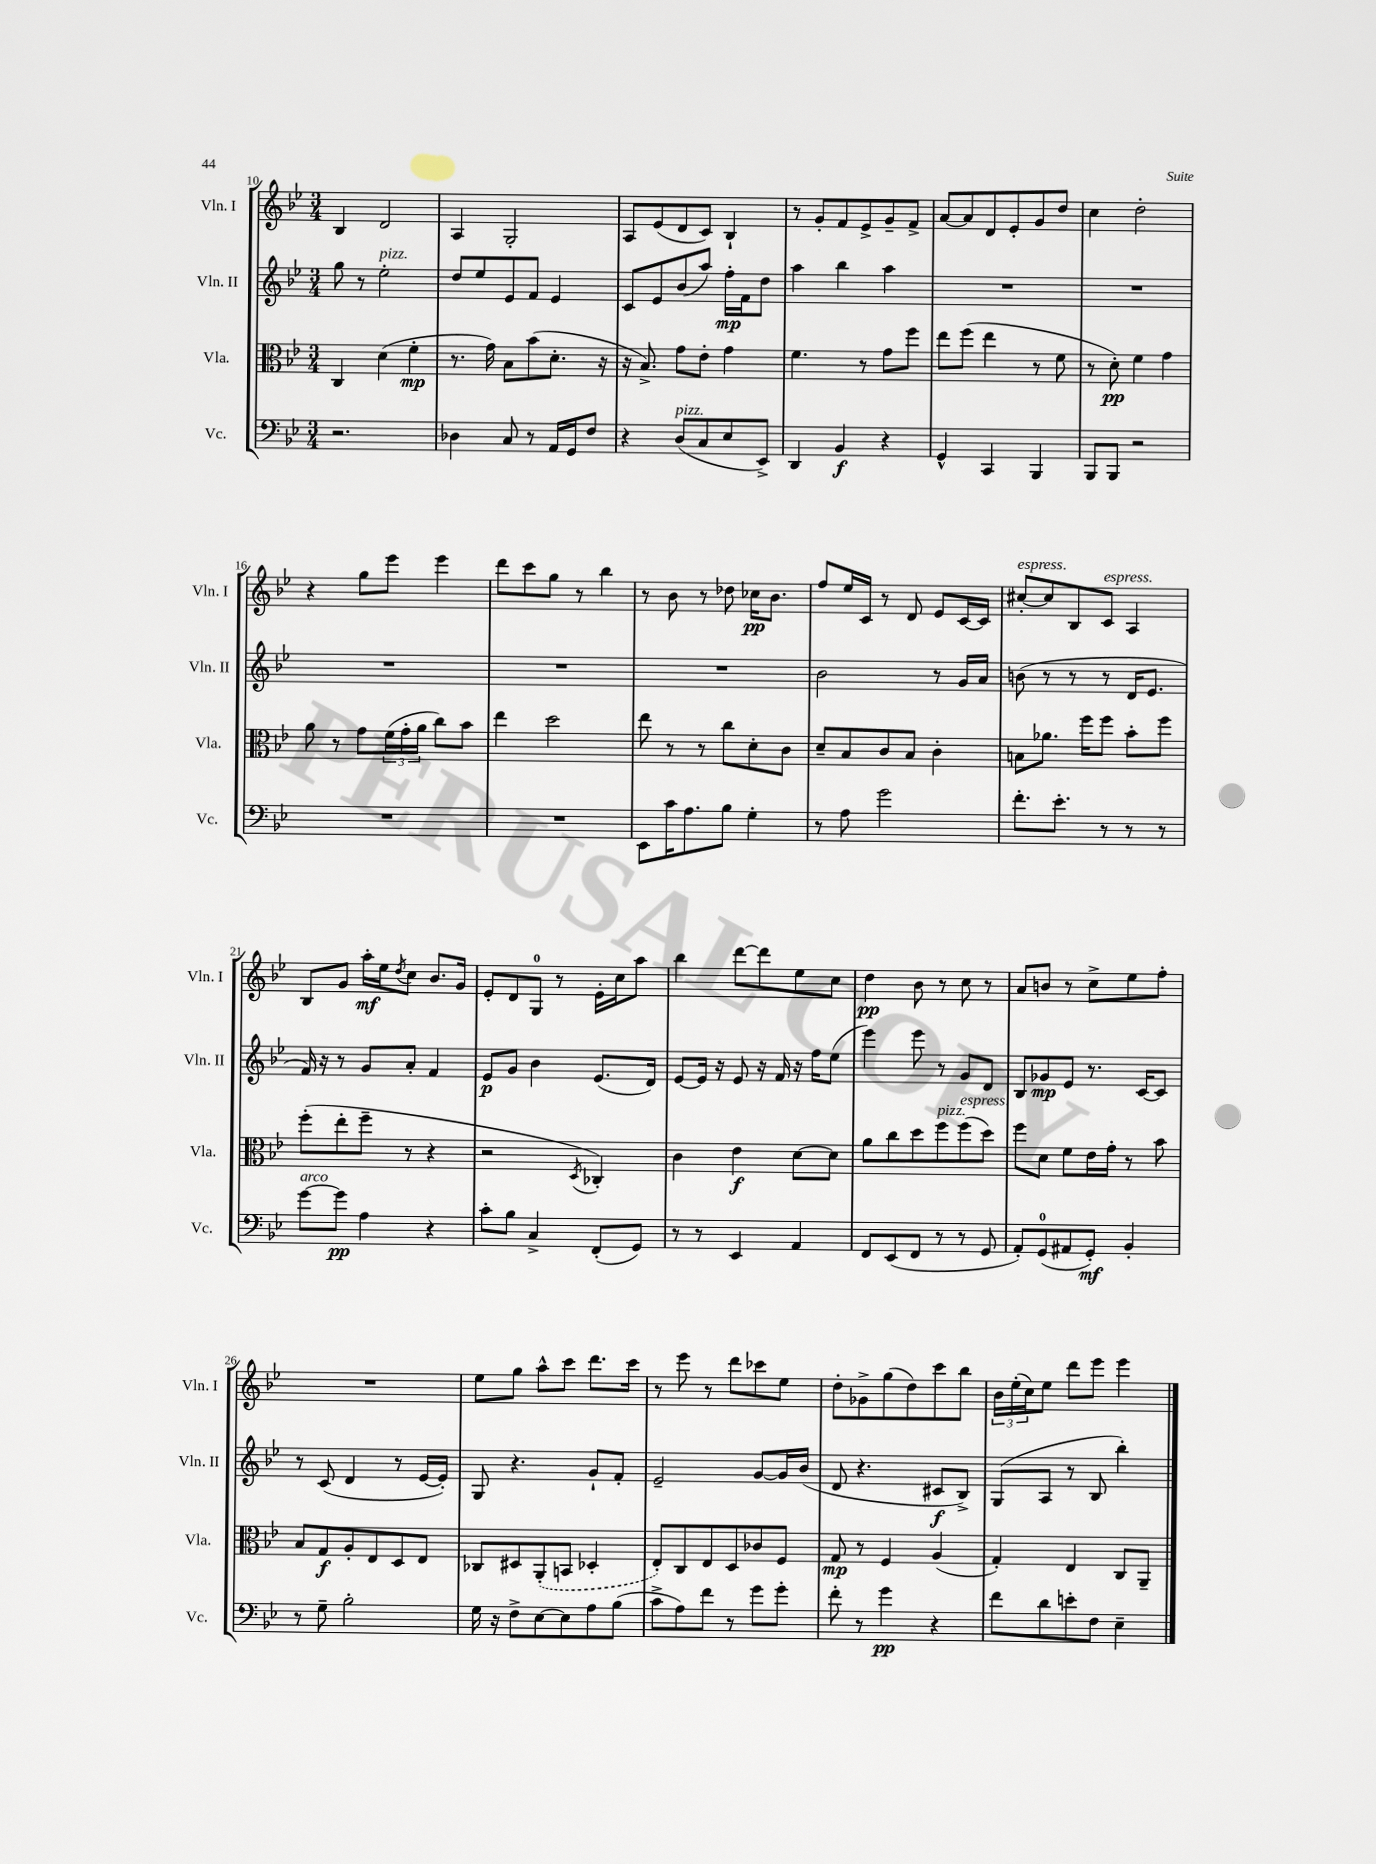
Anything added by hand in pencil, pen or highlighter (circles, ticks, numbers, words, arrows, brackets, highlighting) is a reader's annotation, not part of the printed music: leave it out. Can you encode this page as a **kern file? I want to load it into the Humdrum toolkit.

**kern	**dynam	**kern	**dynam	**kern	**dynam	**kern	**dynam
*part4	*part4	*part3	*part3	*part2	*part2	*part1	*part1
*staff4	*staff4	*staff3	*staff3	*staff2	*staff2	*staff1	*staff1
*I"Vc.	*	*I"Vla.	*	*I"Vln. II	*	*I"Vln. I	*
*I'Vc.	*	*I'Vla.	*	*I'Vln. II	*	*I'Vln. I	*
*clefF4	*	*clefC3	*	*clefG2	*	*clefG2	*
*k[b-e-]	*	*k[b-e-]	*	*k[b-e-]	*	*k[b-e-]	*
*M3/4	*	*M3/4	*	*M3/4	*	*M3/4	*
=10	=10	=10	=10	=10	=10	=10	=10
2.r	.	4C/	.	8gg\	.	4B-/	.
.	.	.	.	8r	.	.	.
!	!	!	!	!LO:TX:a:i:t=pizz.	!	!	!
.	.	(4d\	.	2ee-'\	.	2d/	.
.	.	4f'\	mp	.	.	.	.
=11	=11	=11	=11	=11	=11	=11	=11
4D-X\	.	8.r	.	8dd/L	.	4A/	.
.	.	.	.	8ee-/	.	.	.
.	.	16g\)	.	.	.	.	.
8C/	.	8B-\L	.	8e-/	.	2G'/	.
8r	.	(8b-\	.	8f/J	.	.	.
16AA/LL	.	8.d'\J	.	4e-/	.	.	.
16GG/J	.	.	.	.	.	.	.
8F/J	.	.	.	.	.	.	.
.	.	16r	.	.	.	.	.
=12	=12	=12	=12	=12	=12	=12	=12
4r	.	16r	.	8c/L	.	8A/L	.
.	.	8.B-^/)	.	.	.	.	.
.	.	.	.	8e-/	.	(8e-/	.
!LO:TX:a:i:t=pizz.	!	!	!	!	!	!	!
(8D/L	.	8g\L	.	(8b-/	.	8d/	.
8C/	.	8e-'\J	.	8aa/J)	.	8c/J)	.
8E-/	.	4g\	.	16ff'\LL	mp	4B-`/	.
.	.	.	.	16f\J	.	.	.
8EE-^/J)	.	.	.	8dd\J	.	.	.
=13	=13	=13	=13	=13	=13	=13	=13
4DD/	.	4.f\	.	4aa\	.	8r	.
.	.	.	.	.	.	8g'/L	.
4BB-/	f	.	.	4bb-\	.	8f/	.
.	.	8r	.	.	.	8e-^/	.
4r	.	8g\L	.	4aa\	.	8g~/	.
.	.	8ff\J	.	.	.	8f^/J	.
=14	=14	=14	=14	=14	=14	=14	=14
4GG^^/	.	8ee-\L	.	2.r	.	[8a/L	.
.	.	(8ff\J	.	.	.	8a/]	.
4CC/	.	4ee-\	.	.	.	8d/	.
.	.	.	.	.	.	8e-'/	.
4BBB-/	.	8r	.	.	.	8g/	.
.	.	8f\	.	.	.	8dd/J	.
=15	=15	=15	=15	=15	=15	=15	=15
8BBB-/L	.	8r	.	2.r	.	4cc\	.
8BBB-/J	.	8d'\)	pp	.	.	.	.
2r	.	4f\	.	.	.	2dd'\	.
.	.	4g\	.	.	.	.	.
!!LO:LB:g=z
=16	=16	=16	=16	=16	=16	=16	=16
2.r	.	8a\	.	2.r	.	4r	.
.	.	8r	.	.	.	.	.
.	.	8g\L	.	.	.	8gg\L	.
.	.	(24f\L	.	.	.	8eee-\J	.
.	.	24g'\	.	.	.	.	.
.	.	24a\JJ	.	.	.	.	.
.	.	8cc\L)	.	.	.	4eee-\	.
.	.	8b-\J	.	.	.	.	.
=17	=17	=17	=17	=17	=17	=17	=17
2.r	.	4ee-\	.	2.r	.	8ddd\L	.
.	.	.	.	.	.	8ccc\	.
.	.	2dd\	.	.	.	8gg\J	.
.	.	.	.	.	.	8r	.
.	.	.	.	.	.	4bb-\	.
=18	=18	=18	=18	=18	=18	=18	=18
8EE-\L	.	8ee-\	.	2.r	.	8r	.
16c\K	.	8r	.	.	.	8b-\	.
8.A\	.	.	.	.	.	.	.
.	.	8r	.	.	.	8r	.
8B-\J	.	8cc\L	.	.	.	8dd-X\	.
4G'\	.	8d'\	.	.	.	16cc-X\KL	pp
.	.	.	.	.	.	8.b-\J	.
.	.	8c\J	.	.	.	.	.
=19	=19	=19	=19	=19	=19	=19	=19
8r	.	8d~/L	.	2b-\	.	8ff/L	.
8A\	.	8B-/	.	.	.	16ee-/L	.
.	.	.	.	.	.	16c/JJ	.
2g\	.	8c/	.	.	.	8r	.
.	.	8B-/J	.	.	.	8d/	.
.	.	4c'\	.	8r	.	8e-/L	.
.	.	.	.	16g/LL	.	[16c/L	.
.	.	.	.	16a/JJ	.	16c/JJ]	.
=20	=20	=20	=20	=20	=20	=20	=20
!	!	!	!	!	!	!LO:TX:a:i:t=espress.	!
8.f'\L	.	8Bn\L	.	(8bn\	.	[8cc#X'/L	.
.	.	8.a-X\J	.	8r	.	8cc#/]	.
8.e-'\J	.	.	.	.	.	.	.
.	.	.	.	8r	.	8B-/	.
.	.	16ff\KL	.	.	.	.	.
!	!	!	!	!	!	!LO:TX:a:i:t=espress.	!
8r	.	8ff\J	.	8r	.	8c/J	.
8r	.	8b-'\L	.	16d/KL	.	4A/	.
.	.	.	.	8.e-/J	.	.	.
8r	.	8ff\J	.	.	.	.	.
!!LO:LB:g=z
=21	=21	=21	=21	=21	=21	=21	=21
!LO:TX:a:i:t=arco	!	!	!	!	!	!	!
[8g\L	.	(8ff'\L	.	16f/)	.	8B-/L	.
.	.	.	.	16r	.	.	.
8g\J]	pp	8ee-'\	.	8r	.	8g/J	.
4A\	.	8ff~\J	.	8g/L	.	16aa'\LL	mf
.	.	.	.	.	.	16ee-\J	.
.	.	.	.	.	.	8qdd/	.
.	.	8r	.	8a'/J	.	8cc\J	.
4r	.	4r	.	4f/	.	8.b-/L	.
.	.	.	.	.	.	16g/Jk	.
=22	=22	=22	=22	=22	=22	=22	=22
8c'\L	.	2r	.	8e-/L	p	8e-'/L	.
8B-\J	.	.	.	8g/J	.	8d/	.
4C^/	.	.	.	4b-\	.	8G/J	.
.	.	.	.	.	.	8r	.
.	.	8qD/	.	.	.	.	.
(8FF'/L	.	4C-X'/)	.	(8.e-/L	.	16e-'\LL	.
.	.	.	.	.	.	16cc\J	.
8GG/J)	.	.	.	.	.	8aa\J	.
.	.	.	.	16d/Jk)	.	.	.
=23	=23	=23	=23	=23	=23	=23	=23
8r	.	4c\	.	[8e-/L	.	4bb-\	.
8r	.	.	.	16e-/Jk]	.	.	.
.	.	.	.	16r	.	.	.
4EE-/	.	4e-\	f	8e-/	.	[8ddd\L	.
.	.	.	.	16r	.	8ddd\]	.
.	.	.	.	16f/	.	.	.
4AA/	.	[8d\L	.	16r	.	8ee-\	.
.	.	.	.	16ff\KL	.	.	.
.	.	8d\J]	.	(8ee-\J	.	8cc\J	.
=24	=24	=24	=24	=24	=24	=24	=24
8FF/L	.	8a\L	.	4eee-\)	.	4dd\	pp
(8EE-/	.	8cc\	.	.	.	.	.
8FF/J	.	8dd\	.	8eee-\	.	8b-\	.
!	!	!LO:TX:a:i:t=pizz.	!	!	!	!	!
8r	.	8ff\	.	8r	.	8r	.
!	!	!LO:TX:a:i:t=espress.	!	!	!	!	!
8r	.	(8ff\	.	8g/L	.	8cc\	.
8GG/	.	8dd\J)	.	8d/J	.	8r	.
=25	=25	=25	=25	=25	=25	=25	=25
8AA'/L)	.	8ff\L	.	8B-/L	.	8a/L	.
(8GG/	.	8d\J	.	8g-X/	mp	8bn/J	.
8AA#X/	.	8f\L	.	8e-/J	.	8r	.
8GG'/J)	mf	16e-\L	.	8.r	.	8cc^\L	.
.	.	16g'\JJ	.	.	.	.	.
4BB-'/	.	8r	.	.	.	8ee-\	.
.	.	.	.	[16c/KL	.	.	.
.	.	8b-\	.	8c/J]	.	8ff'\J	.
!!LO:LB:g=z
=26	=26	=26	=26	=26	=26	=26	=26
8r	.	8B-/L	.	8r	.	2.r	.
8G~\	.	8G/	f	(8c/	.	.	.
2B-'\	.	8A'/	.	4d/	.	.	.
.	.	8E-/	.	.	.	.	.
.	.	8D/	.	8r	.	.	.
.	.	8E-/J	.	[16e-/LL	.	.	.
.	.	.	.	16e-'/JJ])	.	.	.
=27	=27	=27	=27	=27	=27	=27	=27
16G\	.	8C-X/L	.	8G/	.	8ee-\L	.
16r	.	.	.	.	.	.	.
8F^\L	.	8D#X/	.	4.r	.	8gg\J	.
[8E-\	.	(8AA'/	.	.	.	8aa^^\L	.
8E-\]	.	8BBn/J	.	.	.	8ccc\J	.
8A\	.	4D-X'/	.	8g`/L	.	8.ddd\L	.
(8B-\J	.	.	.	8f'/J	.	.	.
.	.	.	.	.	.	16ccc\Jk	.
=28	=28	=28	=28	=28	=28	=28	=28
8c^\L	.	8E-'/L)	.	2e-~/	.	8r	.
8A\)	.	8C/	.	.	.	8eee-\	.
8f\J	.	8E-/	.	.	.	8r	.
8r	.	8D/	.	.	.	8ddd\L	.
8g\L	.	8c-X/	.	[8g/L	.	8ccc-X\	.
8g'\J	.	8F/J	.	16g/L]	.	8ee-\J	.
.	.	.	.	(16b-/JJ	.	.	.
=29	=29	=29	=29	=29	=29	=29	=29
8f'\	.	8G/	mp	8d/	.	8dd'\L	.
8r	.	8r	.	4.r	.	8g-X^\	.
4g\	pp	4F/	.	.	.	(8gg\	.
.	.	.	.	.	.	8dd\)	.
4r	.	(4A/	.	8c#X/L	f	8ccc\	.
.	.	.	.	8B-^/J)	.	8bb-\J	.
=30	=30	=30	=30	=30	=30	=30	=30
8f\L	.	4G'/)	.	(8G/L	.	24b-\LL	.
.	.	.	.	.	.	(24ee-'\	.
.	.	.	.	.	.	24cc\J)	.
8d\	.	.	.	8A/J	.	8ee-\J	.
8en'\	.	4E-/	.	8r	.	8ddd\L	.
8F\J	.	.	.	8B-/	.	8eee-\J	.
4E-~\	.	8C/L	.	4bb-'\)	.	4eee-\	.
.	.	8AA~/J	.	.	.	.	.
==	==	==	==	==	==	==	==
*-	*-	*-	*-	*-	*-	*-	*-
